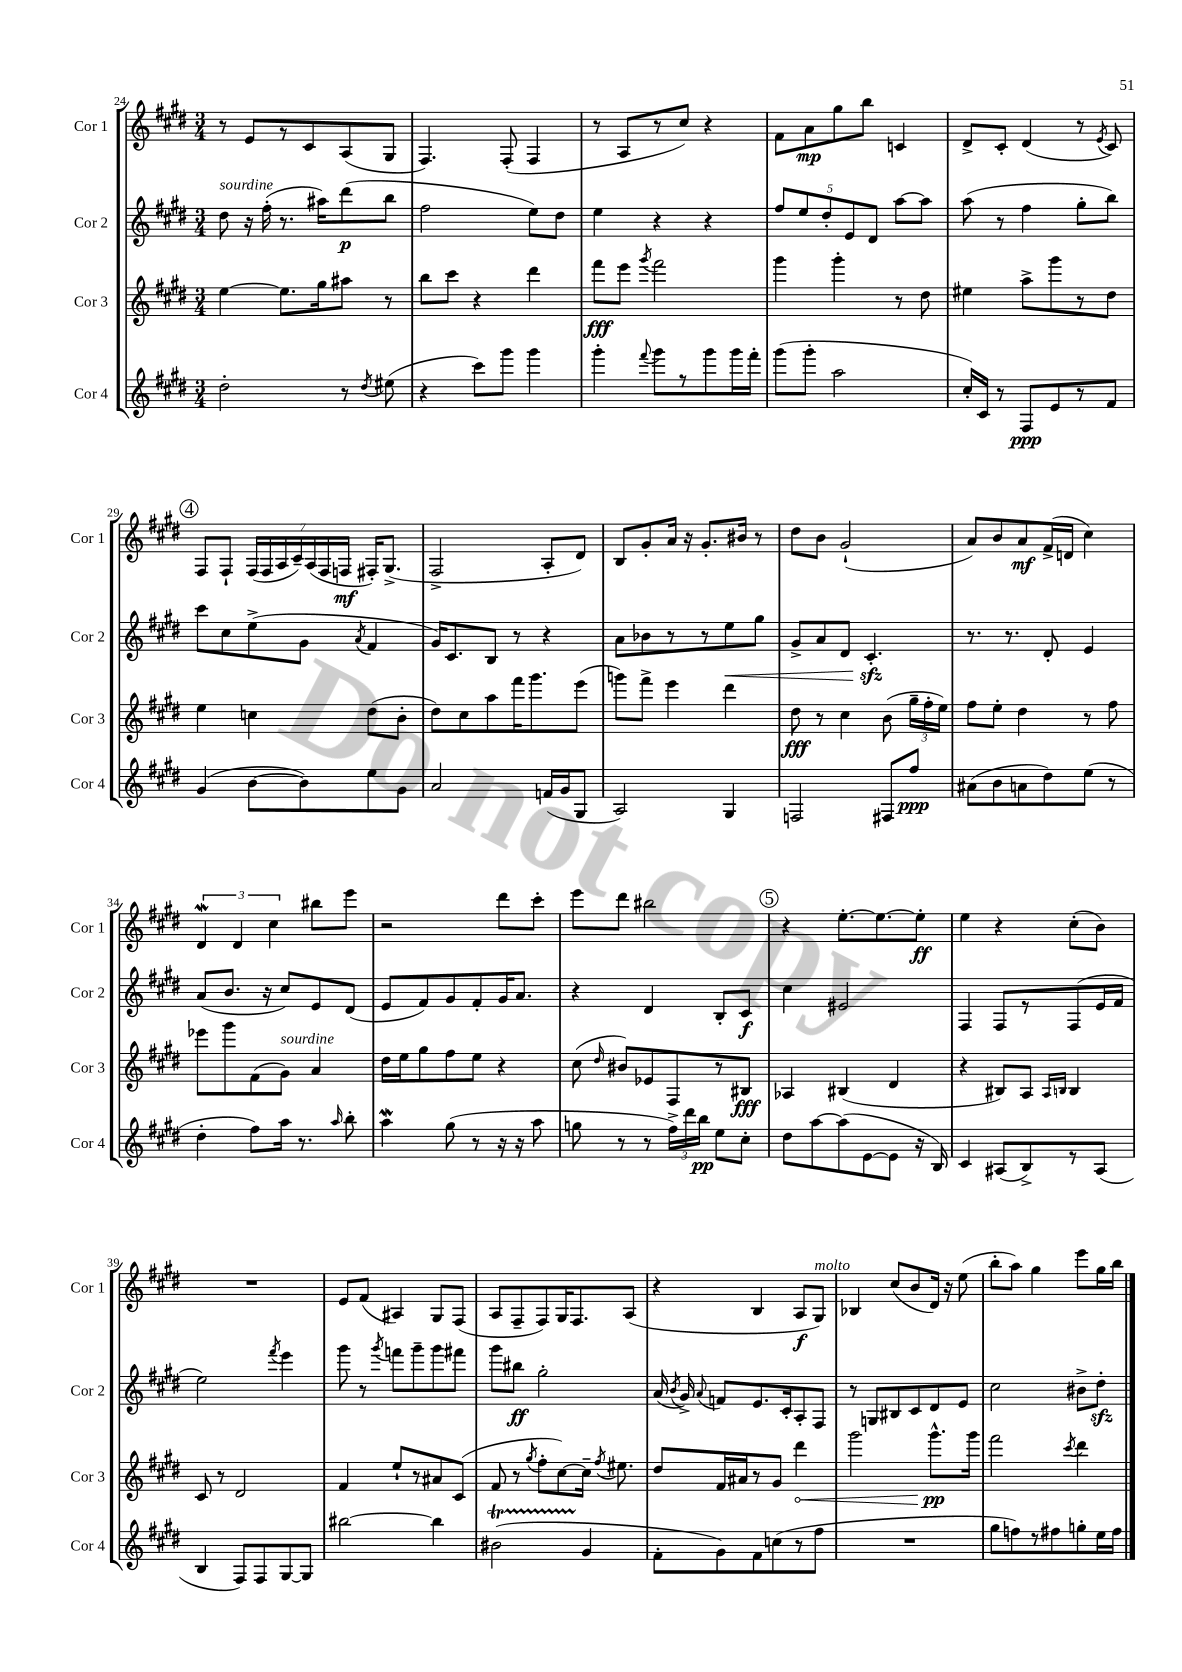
<<
\new StaffGroup <<
\new Staff = "s0" \with { instrumentName = "Cor 1" shortInstrumentName = "Cor 1" } {
    \clef treble \key e \major \numericTimeSignature \time 3/4
    \autoBeamOff r8 e'8[ r8 cis'8 a8( gis8] |
    fis4.) fis8-.( fis4 |
    r8 a8[ r8 cis''8]) r4 |
    fis'8[ a'8\mp gis''8 b''8] c'4 |
    dis'8[-> cis'8]-. dis'4( r8 \acciaccatura { e'8 } cis'8) |
    \mark \markup { \circle "4" } fis8[ fis8]-! \tuplet 7/4 { fis16[( fis16 a16 cis'16--) a16( fis16 f16]\mf } fis16[-.) gis8.]->( |
    fis2-> a8[-. dis'8]) |
    b8[ gis'8-. a'16] r16 gis'8.[-. bis'16] r8 |
    dis''8[ b'8] gis'2-!( |
    a'8[) b'8 a'8\mf fis'16->( d'16] cis''4) |
    \tuplet 3/2 { dis'4\mordent dis'4 cis''4 } bis''8[ e'''8] |
    r2 dis'''8[ cis'''8]-. |
    e'''8[ dis'''8] bis''2 |
    \mark \markup { \circle "5" } r4 e''8.[~-. e''8.~ e''8]-.\ff |
    e''4 r4 cis''8[-.( b'8]) |
    R2. |
    e'8[ fis'8]( ais4) gis8[ fis8]( |
    a8[ fis8-- fis8) gis16 fis8. a8]( |
    r4 b4 a8[\f gis8]^\markup { \italic "molto" }) |
    bes4 cis''8[( b'8 dis'16]) r16 e''8( |
    b''8[-. a''8]) gis''4 e'''8[ gis''16 b''16] \bar "|." |
}
\new Staff = "s1" \with { instrumentName = "Cor 2" shortInstrumentName = "Cor 2" } {
    \clef treble \key e \major \numericTimeSignature \time 3/4
    \autoBeamOff dis''8^\markup { \italic "sourdine" } r16 fis''16-.( r8. ais''16[) dis'''8\p( b''8] |
    fis''2 e''8[) dis''8] |
    e''4 r4 r4 |
    \tuplet 5/4 { fis''8[ e''8 dis''8-. e'8 dis'8] } a''8[~ a''8] |
    a''8( r8 fis''4 gis''8[-. b''8]) |
    \mark \markup { \circle "4" } cis'''8[ cis''8 e''8->( gis'8] \acciaccatura { a'8 } fis'4 |
    gis'16[) cis'8. b8] r8 r4 |
    a'8[ bes'8 r8 r8 e''8\< gis''8] |
    gis'8[-> a'8 dis'8] cis'4.-.\sfz\! |
    r8. r8. dis'8-. e'4 |
    a'8[( b'8.] r16 cis''8[) e'8 dis'8]( |
    e'8[ fis'8) gis'8 fis'8-. gis'16 a'8.] |
    r4 dis'4 b8[-. cis'8]\f |
    \mark \markup { \circle "5" } cis''4 eis'2 |
    fis4 fis8[ r8 fis8( e'16 fis'16] |
    e''2) \acciaccatura { fis'''8 } e'''4 |
    gis'''8 r8 \acciaccatura { gis'''8 } f'''8[ gis'''8-- gis'''8 fis'''8] |
    gis'''8[ bis''8]\ff gis''2-. |
    a'16( \acciaccatura { b'8 } gis'16->) \appoggiatura { a'8 } f'8[ e'8. cis'16-. a8-. fis8] |
    r8 g8[ bis8 cis'8 dis'8 e'8] |
    cis''2 bis'8[-> dis''8]-.\sfz \bar "|." |
}
\new Staff = "s2" \with { instrumentName = "Cor 3" shortInstrumentName = "Cor 3" } {
    \clef treble \key e \major \numericTimeSignature \time 3/4
    \autoBeamOff e''4~ e''8.[ gis''16 ais''8] r8 |
    b''8[ cis'''8] r4 dis'''4 |
    fis'''8[\fff e'''8] \acciaccatura { gis'''8 } fis'''2 |
    gis'''4 gis'''4-. r8 dis''8 |
    eis''4 a''8[-> gis'''8 r8 dis''8] |
    \mark \markup { \circle "4" } e''4 c''4 dis''8[( b'8]-. |
    dis''8[) cis''8 a''8 fis'''16 gis'''8. e'''8]( |
    g'''8[) fis'''8]-> e'''4 dis'''4 |
    dis''8\fff r8 cis''4 b'8( \tuplet 3/2 { gis''16[-- fis''16-. e''16]) } |
    fis''8[ e''8]-. dis''4 r8 fis''8 |
    ees'''8[ gis'''8 fis'8( gis'8]^\markup { \italic "sourdine" }) a'4 |
    dis''16[ e''16 gis''8 fis''8 e''8] r4 |
    cis''8( \grace { dis''16 } bis'8[) ees'8 fis8 r8 bis8]\fff |
    \mark \markup { \circle "5" } aes4 bis4( dis'4 |
    r4 bis8[) a8] \grace { a16[ b16] } b4 |
    cis'8 r8 dis'2 |
    fis'4 e''8[-! r8 ais'8 cis'8]( |
    fis'8 r8 \acciaccatura { gis''8 } fis''8[-. cis''8~) cis''16]-- \acciaccatura { fis''8 } eis''8. |
    dis''8[ fis'16 ais'16 r8 gis'8] \once \override Hairpin.circled-tip = ##t dis'''4\< |
    gis'''2 gis'''8.[-^\pp\! gis'''16] |
    fis'''2 \acciaccatura { cis'''8 } dis'''4 \bar "|." |
}
\new Staff = "s3" \with { instrumentName = "Cor 4" shortInstrumentName = "Cor 4" } {
    \clef treble \key e \major \numericTimeSignature \time 3/4
    \autoBeamOff dis''2-. r8 \acciaccatura { dis''8 } eis''8( |
    r4 cis'''8[) gis'''8] gis'''4 |
    gis'''4-. \appoggiatura { fis'''8 } gis'''8[ r8 gis'''8 gis'''16 fis'''16]-. |
    gis'''8[( gis'''8]-. a''2 |
    cis''16[-.) cis'16] r8 fis8[\ppp e'8 r8 fis'8] |
    \mark \markup { \circle "4" } gis'4( b'8[~ b'8) e''8 gis'8] |
    a'2 f'16[( gis'16 gis8] |
    a2) gis4 |
    f2 fis8[ fis''8]\ppp |
    ais'8[( b'8 a'8 dis''8) e''8]( r8 |
    dis''4-. fis''8[) a''16] r8. \grace { a''16 } b''8-. |
    a''4\mordent gis''8( r8 r16 r16 a''8 |
    g''8 r8 r8 \tuplet 3/2 { fis''16[->) dis'''16 b''16]\pp } e''8[ cis''8]-. |
    \mark \markup { \circle "5" } dis''8[ a''8~ a''8( e'8~ e'8] r16 b16) |
    cis'4 ais8[( b8->) r8 ais8]( |
    b4 fis8[) fis8 gis8~ gis8] |
    bis''2~ bis''4 |
    bis'2\startTrillSpan( gis'4\stopTrillSpan |
    fis'8[-. gis'8) fis'8 c''8( r8 fis''8] |
    R2. |
    gis''8[ f''8) r8 fis''8 g''8-. e''16 fis''16] \bar "|." |
}
>>
>>
\layout { \context { \Score currentBarNumber = #24 } }
